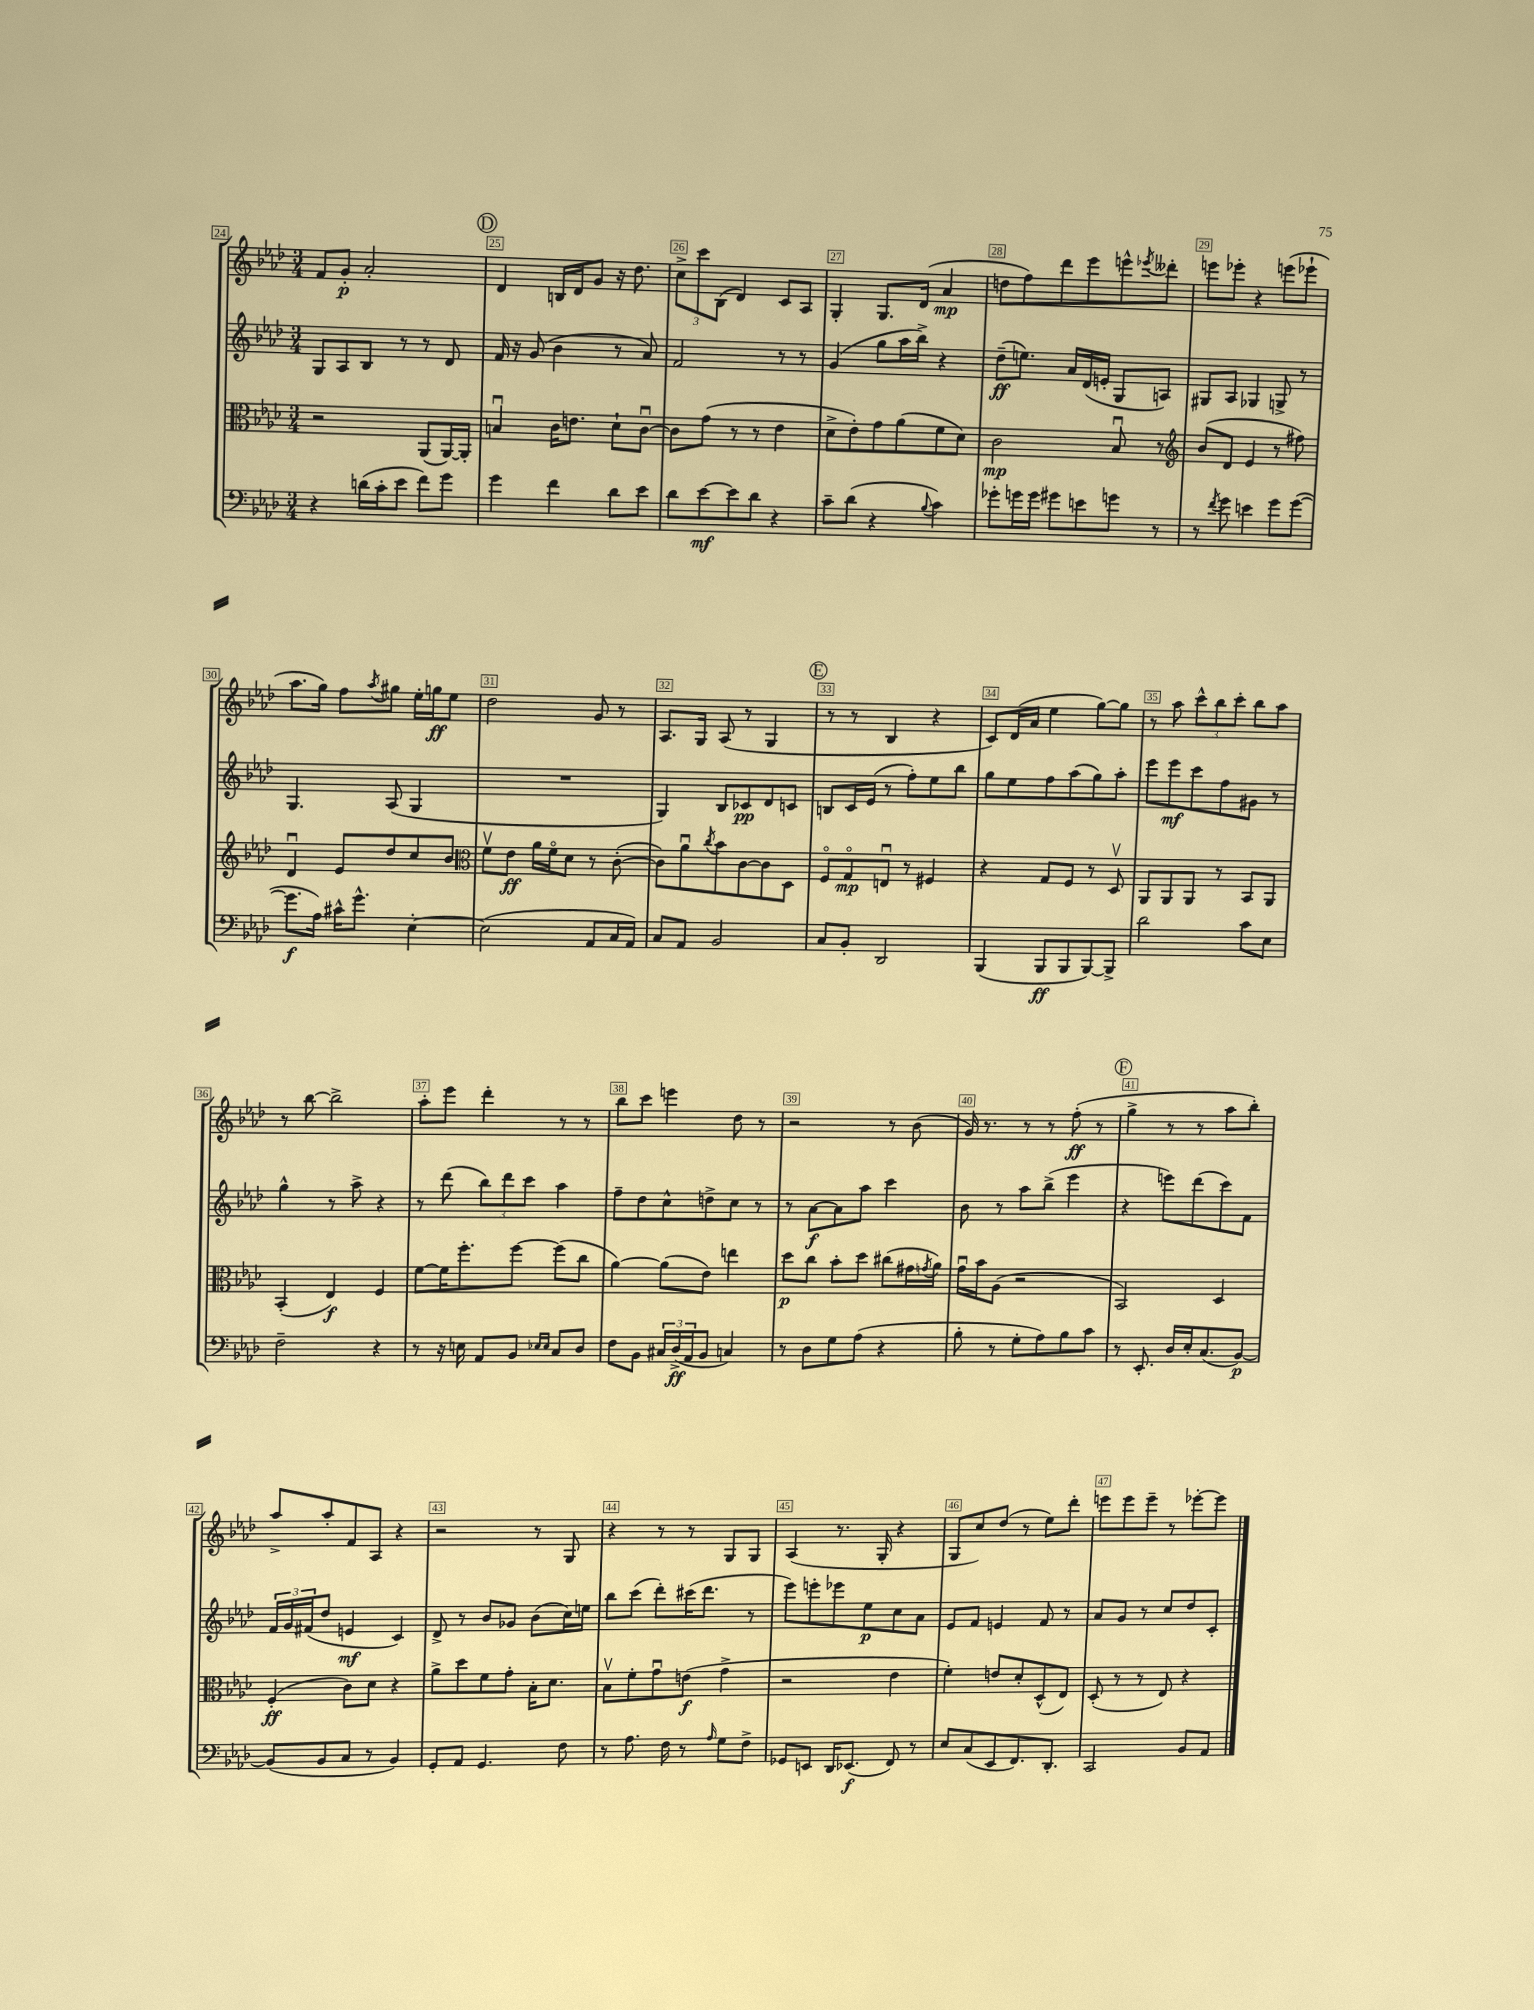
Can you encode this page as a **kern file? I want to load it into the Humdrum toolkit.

**kern	**kern	**kern	**kern
*staff4	*staff3	*staff2	*staff1
*clefF4	*clefC3	*clefG2	*clefG2
*k[b-e-a-d-]	*k[b-e-a-d-]	*k[b-e-a-d-]	*k[b-e-a-d-]
*M3/4	*M3/4	*M3/4	*M3/4
4r	2r	8G/L	8f/L
.	.	8A-/	8g'/J
(16d\LL	.	8B-/J	2a-'/
16c'\J	.	.	.
8e-\J	.	8r	.
8f\L)	(8AA-/L	8r	.
8g\J	[16AA-/L)	8d-/	.
.	16AA-'/]JJ	.	.
=	=	=	=
4g\	4Bu/	16f/	4d-/
.	.	16r	.
.	.	(8g/	.
4f\	16c\LK	4b-\	16B/LL
.	8.e\J	.	16d-/J
.	.	.	8g/J
8d-\L	8d-`\L	8r	16r
.	.	.	8.dd-\
8e-\J	[8cu\J	8a-/)	.
=	=	=	=
8d-\L	8c\]L	2f/	12cc^\L
.	.	.	12ccc\
[8e-\	(8g\J	.	.
.	.	.	(12B-\J
8e-\]	8r	.	4d-/)
8d-\J	8r	.	.
4r	4e-\	8r	8c/L
.	.	8r	8A-/J
=	=	=	=
8c~\L	8d-^\L	(4g/	4G'/
(8d-\J	8e-'\)	.	.
4r	8g\	8gg\L	8.G/L
.	(8a-\	16aa-\L	.
.	.	16bb-^\JJ)	(16d-/Jk
8qqB-/	.	.	.
4c\)	8f\	4r	4a-/
.	8d-\J)	.	.
=	=	=	=
8g-'\L	2c\	(8dd-~\L	8dd\L
16g\L	.	8.ee\J)	8ff\)
16g\JJ	.	.	.
8g#\L	.	.	8ddd-\
.	.	16a-/LL	.
8e\	.	(16d-/	8eee-\
.	.	16e'/JJ	.
8g\J	8B-u/	8G/L	8eee^^\
.	.	.	8qeee-/
8r	8r	8A/J)	8ddd--'\J
=	=	=	=
*	*clefG2	*	*
8r	(8b-/L	8G#/L	8eee\L
8qf/	.	.	.
8g\	8d-/J	8A-/J	8eee-'\J
4e\	4e-/	4G-/	4r
8g\L	8r	8G^/	(8eee\L
([8g\J	8ff#\)	8r	8eee-`\J
=	=	=	=
8.g\]L	4d-u/	4.G/	8.aa-\L
16A-\Jk)	.	.	16gg\Jk)
16c#^^\LK	8e-/L	.	8ff\L
8.g^^\J	.	.	.
.	.	.	8qaa-/
.	8dd-/	(8A-/	8gg#\J
[4E-'\	8cc/	4G/	16ee-'\LL
.	.	.	16gg\J
.	8b-/J	.	8ee-\J
=	=	=	=
*	*clefC3	*	*
(2E-\]	8fv\L	2.r	2dd-\
.	8e-\J	.	.
.	16a-\LL	.	.
.	16fo\J	.	.
.	8d-\J	.	.
8AA-/L	8r	.	8g/
16C/L	([8c'\	.	8r
16AA-/JJ)	.	.	.
=	=	=	=
8C/L	8c\]L)	4G/)	8.A-/L
8AA-/J	8a-u\	.	.
.	.	.	16G/Jk
.	8qcc/	.	.
2BB-/	8b-\	8B-/L	(8A-/
.	[8c\	8c-/	8r
.	8c\]	8d-/	4G/
.	8D-\J	8c/J	.
=	=	=	=
8C/L	8Fo/L	8B/L	8r
8BB-'/J	8Go/	16c/L	8r
.	.	(16e-/JJ	.
2DD-/	8Eu/J	8r	4B-/
.	8r	8ff'\L)	.
.	4F#/	8ee-\	4r
.	.	8bb-\J	.
=	=	=	=
(4BBB-/	4r	8gg\L	8c/L)
.	.	8ee-\	(16d-/L
.	.	.	16a-/JJ
8BBB-/L	8G/L	8ff\	4ee-\
8BBB-/	8F/J	(8aa-\	.
[8BBB-/)	8r	8gg\)	[8gg\L)
8BBB-^/]J	8D-v/	8aa-'\J	8gg\]J
=	=	=	=
2d-\	8AA-/L	8eee-\L	8r
.	8AA-/	8eee-\	8aa-\
.	8AA-/J	8ccc\	12ccc^^\L
.	.	.	12bb-\
.	8r	8ff\	.
.	.	.	12ccc'\J
8c\L	8BB-/L	8g#\J	8bb-\L
8E-\J	8AA-/J	8r	8aa-\J
=	=	=	=
2F~\	(4BB-'/	4gg^^\	8r
.	.	.	[8bb-\
.	4E-/)	8r	2bb-^\]
.	.	8aa-^\	.
4r	4F/	4r	.
=	=	=	=
8r	[8f\L	8r	8aa-'\L
16r	16f\]K	(8ddd-\	8eee-\J
16E\	8.ff'\	.	.
8AA-/L	.	12bb-\L)	4ddd-'\
.	.	12ddd-\	.
8BB-/J	[8ff\J	.	.
.	.	12ccc\J	.
16qqE-/LL	.	.	.
16qqE-/JJ	.	.	.
8C/L	(8ff\]L	4aa-\	8r
8D-/J	8cc\J	.	8r
=	=	=	=
8F\L	[4a-\)	8ff~\L	8bb-\L
8BB-\J	.	8dd-\	8ccc\J
24C#/LL	(8a-\]L	8cc^^\	4eee\
(24D-^/	.	.	.
24AA-/J	.	.	.
8BB-/J	8e-\J)	8dd^\	.
4C/)	4ee\	8cc\J	8dd-\
.	.	8r	8r
=	=	=	=
8r	8dd-\L	8r	2r
8D-\L	8cc\J	[8a-\L	.
8G\	8b-'\L	8a-\]	.
(8A-\J	8dd-\J	8aa-\J	.
4r	(8cc#\L	4ccc\	8r
.	16g#\L	.	(8b-\
.	8qg/	.	.
.	16a-\JJ)	.	.
=	=	=	=
8B-'\	16gu\LL	8b-\	16g/)
.	16b-\J	.	8.r
8r	(8A-\J	8r	.
8G'\L	2r	8aa-\L	8r
8A-\)	.	(8bb-^\J	8r
8B-\	.	4eee-\	(8ff'\
8c\J	.	.	8r
=	=	=	=
8r	2BB-/)	4r	4gg^\
8.EE-'/	.	.	.
.	.	8eee\L)	8r
16D-/LL	.	.	.
16E-'/J	.	(8ddd-\	8r
(8.C/	.	.	.
.	4D-/	8ccc\)	8aa-\L
[8BB-/J)	.	8f\J	8bb-'\J)
=	=	=	=
(8BB-/]L	(4F'/	24f/LL	8aa-^/L
.	.	24g/	.
.	.	(24f#/J	.
8BB-/	.	8dd-/J	8aa-'/
8C/J	8c\L)	4e/	8f/
8r	8d-\J	.	8A-/J
4BB-/)	4r	4c/)	4r
=	=	=	=
8GG'/L	8a-^\L	8d-^/	2r
8AA-/J	8dd-\	8r	.
4.GG/	8f\	8b-/L	.
.	8g'\J	8g-/J	.
.	16B-'\LK	(8b-\L	8r
.	8.d-\J	.	.
8F\	.	16cc\L)	8G/
.	.	16ee\JJ	.
=	=	=	=
8r	8B-v\L	8bb-\L	4r
8.A-\	8f'\	(8ccc\J	.
.	8gu\	8ddd-'\L)	8r
16F\	.	.	.
8r	(8e\J	(16ccc#\K	8r
.	.	8.ddd-\J	.
16qqA-/	.	.	.
8G\L	4g^\	.	8G/L
8F^\J	.	8r	8G/J
=	=	=	=
8GG-/L	2r	8eee-\L)	(4A-/
8EE/J	.	8eee'\	.
16DD-/LK	.	8eee-\	8.r
(8.EE-/J	.	.	.
.	.	8ee-\	.
.	.	.	16G'/
8FF/)	4e-\	8cc\	4r
8r	.	8a-\J	.
=	=	=	=
8E-/L	4f'\)	8e-/L	8G/L
(8C/	.	8f/J	8cc/)
8EE-/	8e/L	4e/	(8dd-/J
8.FF/)	8d-'/	.	8r
.	(8D-^^/	8f/	8ee-\L)
8.DD-'/J	.	.	.
.	8E-/J)	8r	8ddd-'\J
=	=	=	=
2CC/	(8D-'/	8a-/L	8eee\L
.	8r	8g/J	8eee\
.	8r	8r	8eee~\J
.	8E-/)	8cc/L	8r
8BB-/L	4r	8dd-/	[8eee-'\L
8AA-/J	.	8c'/J	8eee-\]J
==	==	==	==
*-	*-	*-	*-
